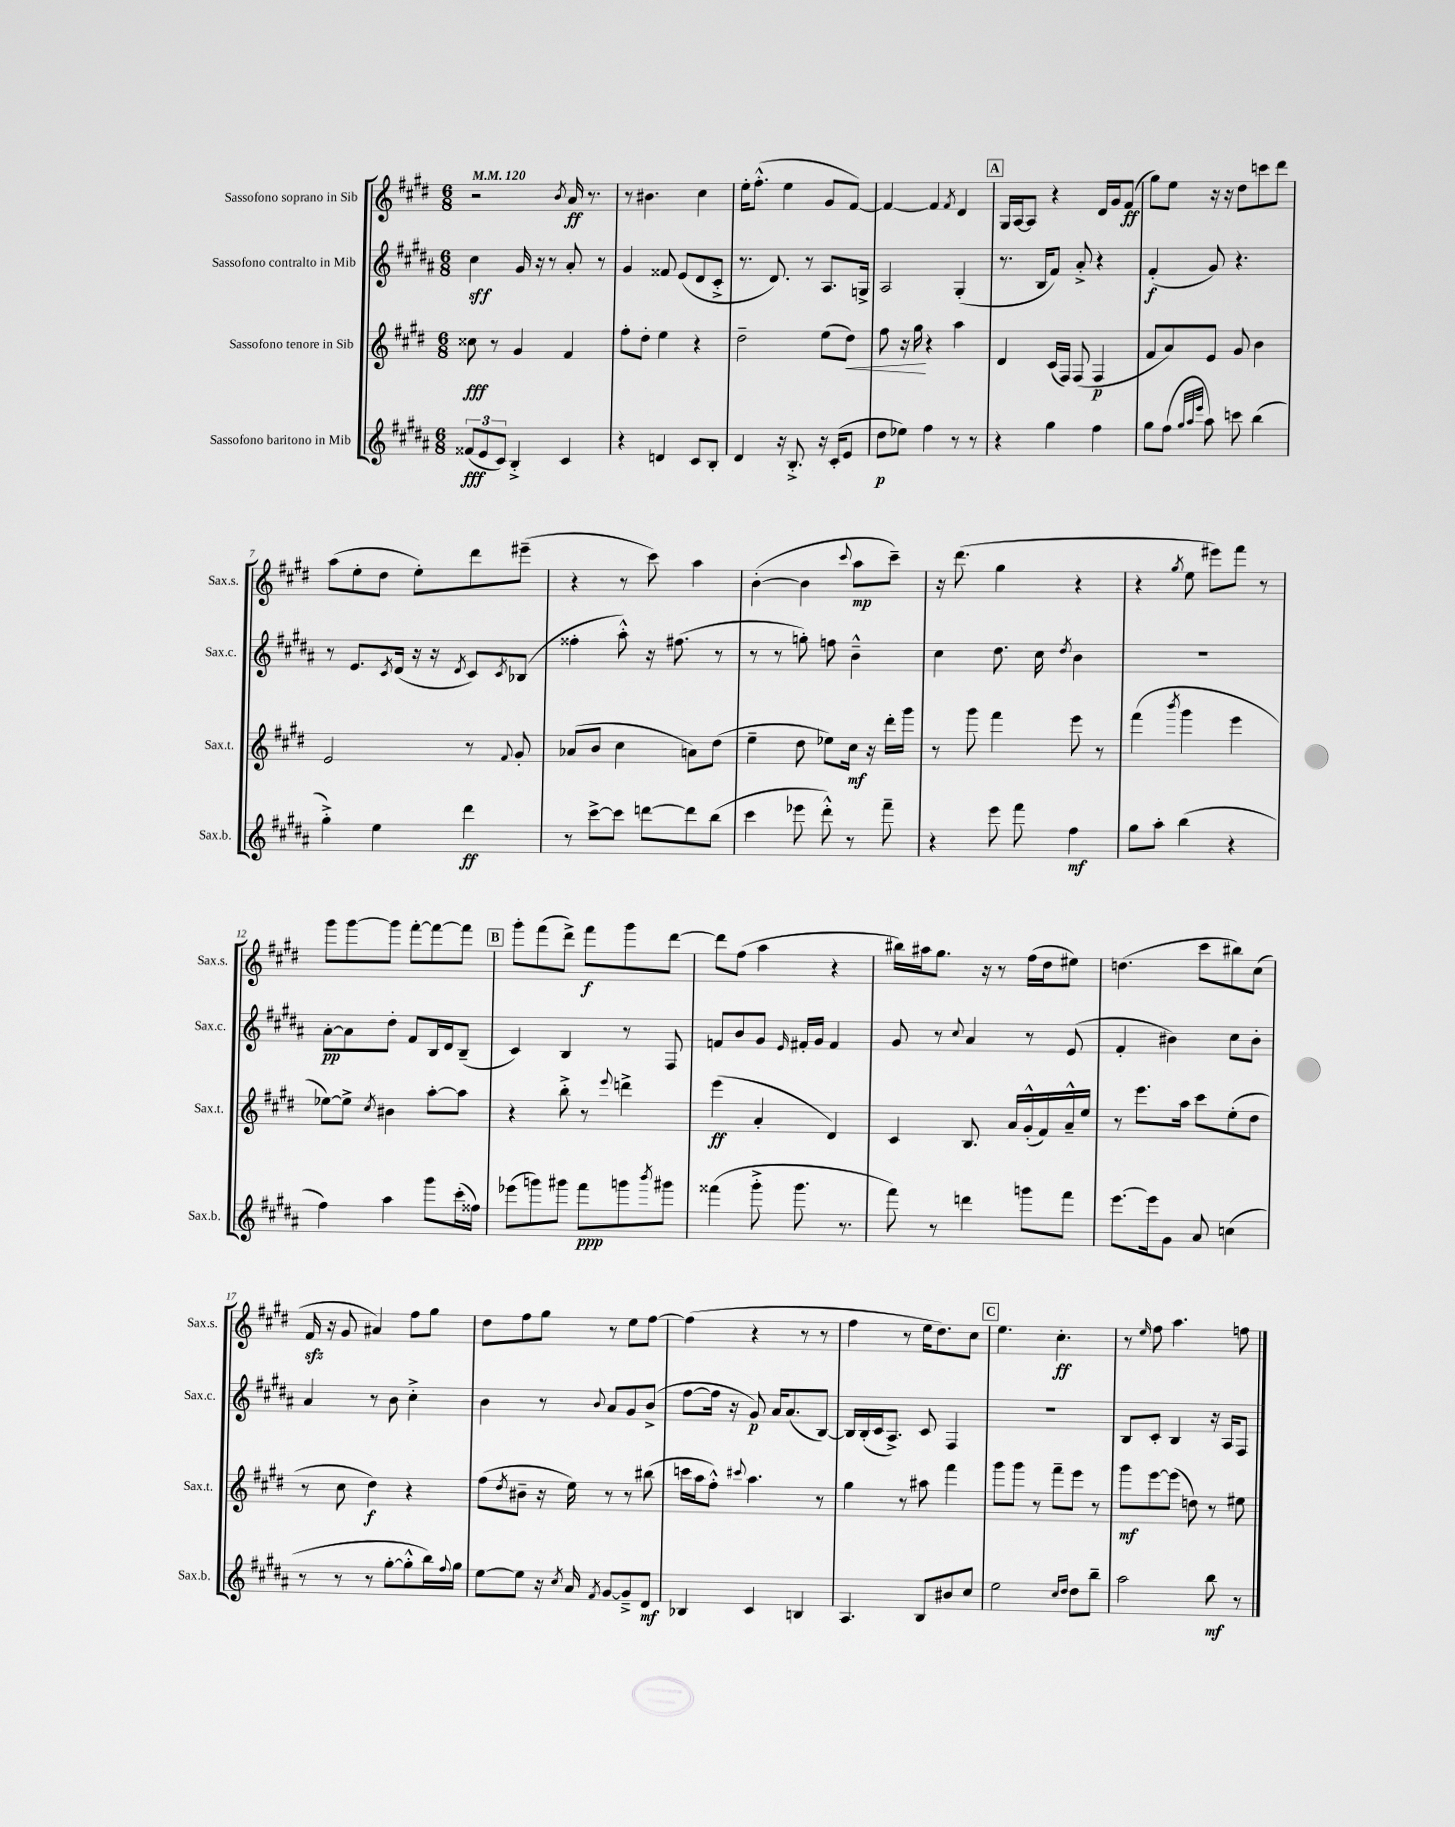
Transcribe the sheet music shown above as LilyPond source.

<<
\new StaffGroup <<
\new Staff = "s0" \with { instrumentName = "Sassofono soprano in Sib" shortInstrumentName = "Sax.s." } {
    \clef treble \key e \major \numericTimeSignature \time 6/8 \tempo 4 = 120
    r2 \acciaccatura { b'8 } a'16\ff r8. |
    r8 bis'4. cis''4 |
    e''16-. fis''8.-.-^( e''4 gis'8 fis'8~) |
    fis'4~ fis'4 \acciaccatura { fis'8 } dis'4 |
    \mark \markup { \box "A" } gis16 a16~ a8 r4 dis'16 gis'16 fis'8\ff( |
    gis''8) e''8 r16 r16 dis''8 c'''8 dis'''8 |
    a''8( e''8-. dis''8 e''8-.) dis'''8 eis'''8--( |
    r4 r8 cis'''8) a''4 |
    b'4~-.( b'4 \appoggiatura { cis'''8 } a''8\mp cis'''8--) |
    r16 dis'''8.( gis''4 r4 |
    r4 \acciaccatura { gis''8 } e''8 eis'''8) fis'''8 r8 |
    gis'''8 gis'''8~ gis'''8 fis'''8~-. fis'''8~ fis'''8 |
    \mark \markup { \box "B" } gis'''8-. fis'''8( dis'''8->) fis'''8\f gis'''8 dis'''8~ |
    dis'''8 fis''8( a''4 r4 |
    bis''16) ais''16 gis''8. r16 r8 fis''16( dis''16 eis''8) |
    d''4.( cis'''8 bis''8) cis''8( |
    fis'16\sfz r16 gis'8 ais'4) fis''8 gis''8 |
    dis''8 fis''8 gis''8 r8 e''8 fis''8~ |
    fis''4( r4 r8 r8 |
    fis''4 r8 e''16 dis''8.) cis''8 |
    \mark \markup { \box "C" } e''4. cis''4.-.\ff |
    r8 \grace { e''16 } fis''8 a''4. f''8 \bar "|." |
}
\new Staff = "s1" \with { instrumentName = "Sassofono contralto in Mib" shortInstrumentName = "Sax.c." } {
    \clef treble \key b \major \numericTimeSignature \time 6/8
    cis''4\sff gis'16 r16 r8 ais'8-. r8 |
    gis'4 fisis'8 e'8( dis'8 cis'8-.-> |
    r8. dis'8.) r8 ais8. g16-> |
    ais2 gis4-.( |
    \mark \markup { \box "A" } r8. b16 fis'8) ais'8-.-> r4 |
    fis'4-.\f( gis'8) r4. |
    r8 e'8. \acciaccatura { cis'8 } dis'16( r16 r16 \acciaccatura { dis'8 } cis'8) \acciaccatura { cis'8 } bes8( |
    fisis''4-. ais''8-.-^) r16 fis''8.( r8 |
    r8 r8 g''8-.) f''8 b'4---^ |
    cis''4 dis''8. cis''16 \acciaccatura { dis''8 } b'4 |
    R2. |
    ais'8~-.\pp ais'8 dis''8-. fis'8 b16 dis'16 b8--( |
    \mark \markup { \box "B" } cis'4) b4 r8 fis8 |
    f'8 b'8 gis'8 \grace { e'16 } fis'16-. gis'16 fis'4 |
    gis'8 r8 \appoggiatura { cis''8 } ais'4 r8 e'8( |
    fis'4-. bis'4) cis''8 bis'8-. |
    ais'4 r8 b'8 cis''4-.-> |
    b'4 r8 \appoggiatura { b'8 } ais'8 gis'8 b'8->( |
    fis''8~ fis''16 r16 gis'8\p) ais'16 ais'8.( b8~) |
    b16 b16-.( cis'16 ais8.->) cis'8 fis4 |
    \mark \markup { \box "C" } R2. |
    b8 cis'8-. b4 r16 ais16 fis8 \bar "|." |
}
\new Staff = "s2" \with { instrumentName = "Sassofono tenore in Sib" shortInstrumentName = "Sax.t." } {
    \clef treble \key e \major \numericTimeSignature \time 6/8
    cisis''8\fff r8 gis'4 fis'4 |
    fis''8-. dis''8-. e''4 r4 |
    dis''2-- e''8( dis''8\<) |
    fis''8 r16 gis''16\! r4 a''4 |
    \mark \markup { \box "A" } dis'4 cis'16( fis16) fis8( fis4\p |
    fis'8 a'8) e'8 gis'8 b'4 |
    e'2 r8 \appoggiatura { fis'8 } gis'8-. |
    aes'8( b'8 cis''4 a'8) dis''8( |
    e''4-- dis''8 ees''8) cis''16\mf r16 dis'''16-. gis'''16 |
    r8 gis'''8 fis'''4 e'''8 r8 |
    fis'''4( \acciaccatura { b'''8 } gis'''4 e'''4 |
    ees''8~) ees''8-> \acciaccatura { cis''8 } bis'4 a''8~-. a''8 |
    \mark \markup { \box "B" } r4 b''8-.-> r8 \appoggiatura { e'''8 } d'''4-> |
    e'''4\ff( a'4-. dis'4) |
    cis'4 b8. a'16 gis'16-.-^( fis'16) a'16---^ e''16 |
    r8 e'''8. a''16 cis'''8 e''8-.( dis''8 |
    r8 cis''8 dis''4\f) r4 |
    fis''8( \acciaccatura { dis''8 } bis'8-- r16 e''16) r8 r8 bis''8( |
    c'''16 a''16 fis''8-.-^) \appoggiatura { cis'''8 } a''4. r8 |
    gis''4 r8 ais''8 fis'''4 |
    \mark \markup { \box "C" } gis'''8 gis'''8 r8 fis'''8-- e'''8 r8 |
    gis'''8\mf e'''8~ e'''8( d''8) r8 eis''8 \bar "|." |
}
\new Staff = "s3" \with { instrumentName = "Sassofono baritono in Mib" shortInstrumentName = "Sax.b." } {
    \clef treble \key b \major \numericTimeSignature \time 6/8
    \tuplet 3/2 { fisis'8\fff( e'8 cis'8) } b4-.-> cis'4 |
    r4 d'4 cis'8 b8-. |
    dis'4 r16 b8.-.-> r16 cis'16-.( e'8 |
    dis''8\p ees''8) fis''4 r8 r8 |
    \mark \markup { \box "A" } r4 gis''4 fis''4 |
    gis''8 fis''8( \grace { gis''32 ais''32 e'''32 } ais''8) c'''8 b''4( |
    gis''4-.->) e''4 dis'''4\ff |
    r8 cis'''8~-> cis'''8 d'''8~ d'''8 b''8( |
    cis'''4 ees'''8 dis'''8-.-^) r8 fis'''8-- |
    r4 e'''8 fis'''8 fis''4\mf |
    gis''8 ais''8-. b''4( r4 |
    fis''4) ais''4 gis'''8 cis'''16-.( fisis''16) |
    \mark \markup { \box "B" } ees'''8( g'''8) gis'''8 fis'''8\ppp g'''8 \acciaccatura { b'''8 } gis'''8 |
    fisis'''4( gis'''8-.-> gis'''8. r8. |
    fis'''8) r8 d'''4 g'''8 fis'''8 |
    e'''8.~ e'''16 gis'8 ais'8 c''4( |
    r8 r8 r8 gis''8~-. gis''8-.-^ b''16) \appoggiatura { fis''8 } gis''16 |
    e''8~ e''8 r16 \acciaccatura { cis''8 } ais'16 \acciaccatura { fis'8 } gis'8~ gis'8---> dis'8\mf |
    bes4 cis'4 b4 |
    ais4. b8 bis'8 cis''8 |
    \mark \markup { \box "C" } e''2 \grace { cis''16 dis''16 } dis''8 b''8-- |
    ais''2 b''8\mf r8 \bar "|." |
}
>>
>>
